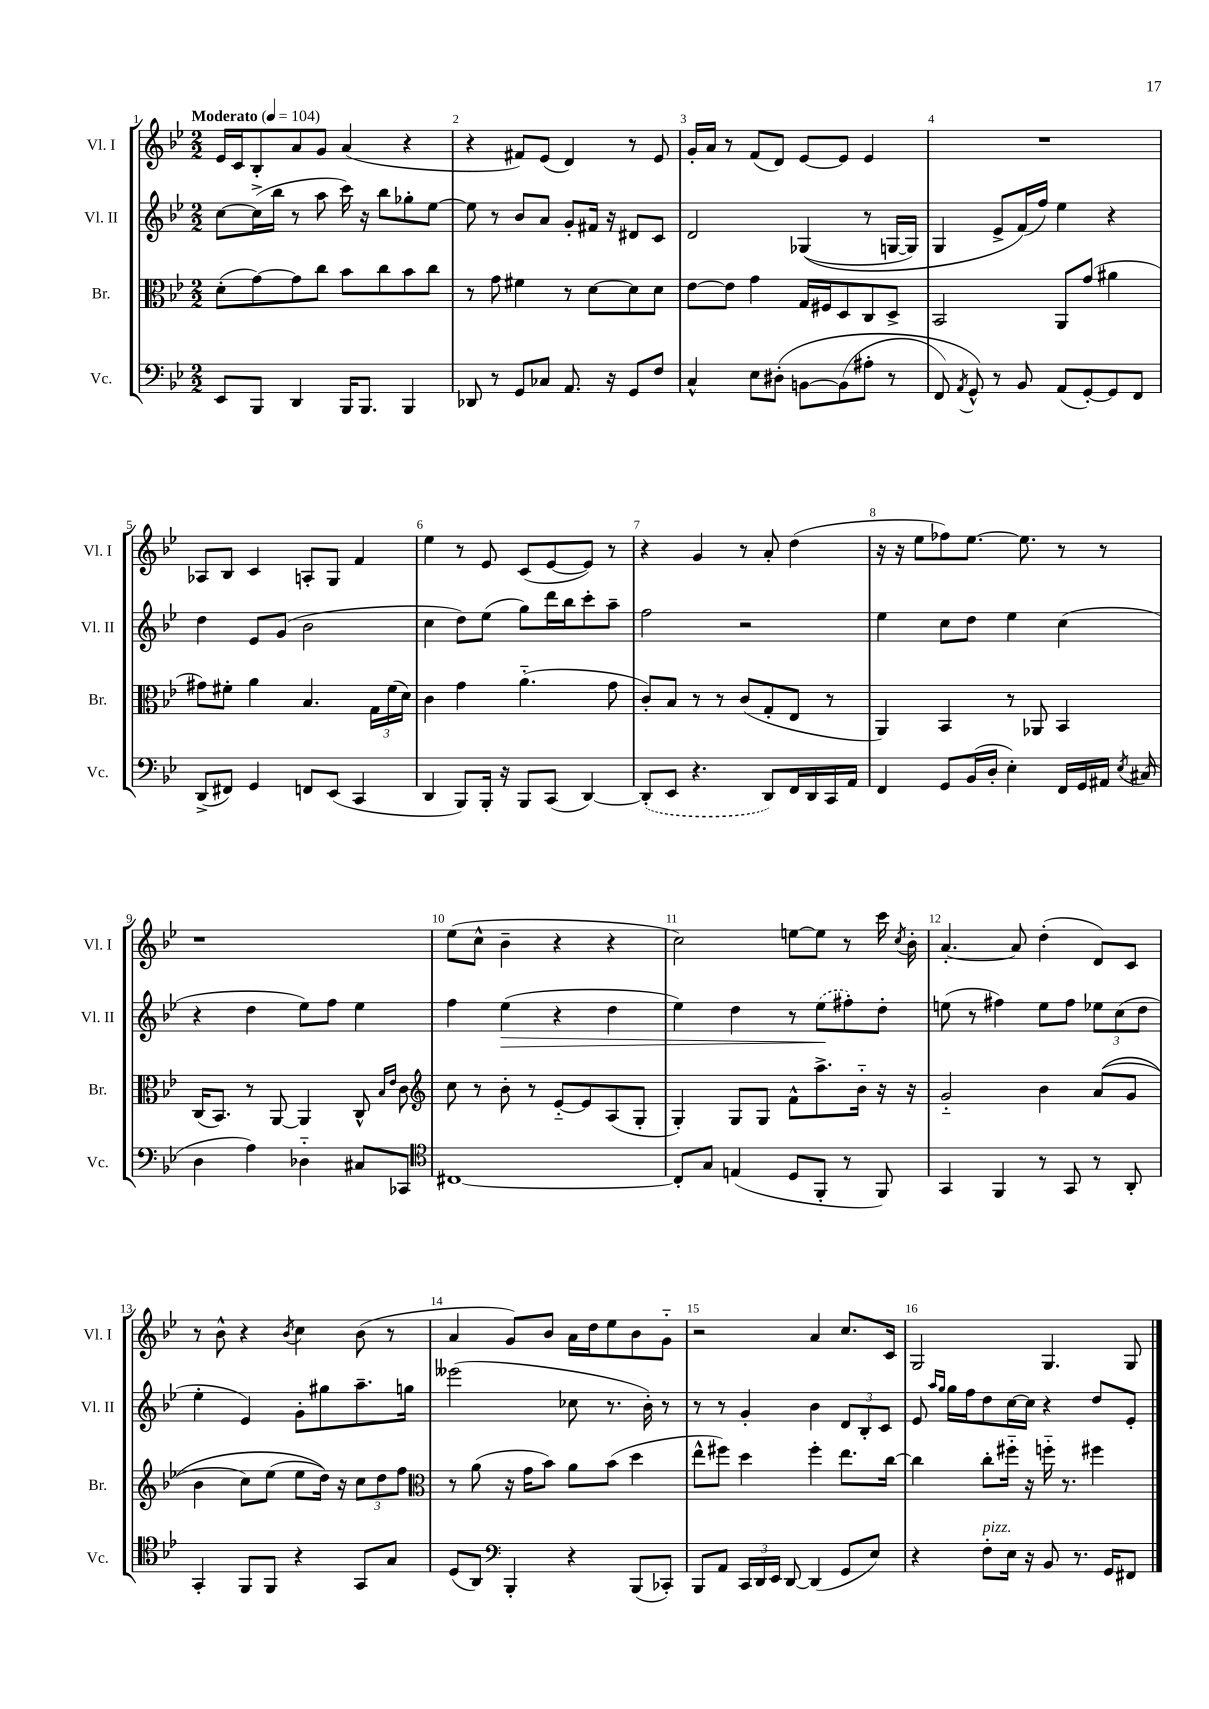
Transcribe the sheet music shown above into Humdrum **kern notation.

**kern	**kern	**kern	**kern
*staff4	*staff3	*staff2	*staff1
*clefF4	*clefC3	*clefG2	*clefG2
*k[b-e-]	*k[b-e-]	*k[b-e-]	*k[b-e-]
*M2/2	*M2/2	*M2/2	*M2/2
*MM104	*MM104	*MM104	*MM104
8EE-	(8d'	[8cc	16e-
.	.	.	16c
8BBB-	[8g)	(16cc^]	8B-'
.	.	16bb-	.
4DD	8g]	8r	8a
.	8cc	8aa	8g
16BBB-	8b-	16ccc)	(4a
8.BBB-	.	16r	.
.	8cc	8bb-	.
4BBB-	8b-	8gg-'	4r
.	8cc	[8ee-	.
=	=	=	=
8DD-	8r	8ee-]	4r
8r	8g	8r	.
8GG	4f#	8b-	8f#)
8C-	.	8a	(8e-
8.AA	8r	8g'	4d)
.	[8d	16f#	.
16r	.	16r	.
8GG	8d]	8d#	8r
8F	8d	8c	8e-
=	=	=	=
4C^^	[8e-	2d	16g'
.	.	.	16a
.	8e-]	.	8r
8E-	4g	.	(8f
&(8D#'	.	.	8d)
[8BB	16G	&((4G-	[8e-
.	16F#	.	.
(8BB]	8D	.	8e-]
8A#'	8C	8r	4e-
8r	8D^	[16G	.
.	.	16G])	.
=	=	=	=
8FF)	2BB-	4G	1r
8qAA	.	.	.
8GG^^&)	.	.	.
8r	.	8e-^	.
8BB-	.	(16f&)	.
.	.	16ff)	.
(8AA	8AA	4ee-	.
[8GG')	(8g	.	.
8GG]	4a#	4r	.
8FF	.	.	.
=	=	=	=
(8DD^	8g#)	4dd	8A-
8FF#)	8f#'	.	8B-
4GG	4a	8e-	4c
.	.	(8g	.
8FF	4.B-	2b-	8A'
(8EE-	.	.	8G
4CC	.	.	4f
.	24G	.	.
.	(24f#	.	.
.	24d)	.	.
=	=	=	=
4DD	4c	4cc	4ee-
8BBB-)	4g	8dd)	8r
16BBB-'	.	(8ee-	8e-
16r	.	.	.
8BBB-	(4.a'~	8gg)	(8c
(8CC	.	16ddd	[8e-
.	.	16bb-	.
[4DD)	.	8ccc'	8e-])
.	8g	8aa~	8r
=	=	=	=
(8DD']	8c')	2ff	4r
8EE-	8B-	.	.
4.r	8r	.	4g
.	8r	.	.
.	(8c	2r	8r
8DD)	8G'	.	8a'
16FF	8E-	.	(4dd
16DD	.	.	.
16CC	8r	.	.
16AA	.	.	.
=	=	=	=
4FF	4AA)	4ee-	16r
.	.	.	16r
.	.	.	8ee-
8GG	4BB-	8cc	8ff-)
(16BB-	.	8dd	[8.ee-
16D'	.	.	.
4E-')	8r	4ee-	.
.	.	.	8.ee-]
.	8AA-	.	.
16FF	4BB-	(4cc	8r
16GG	.	.	.
16AA#	.	.	8r
8qE-	.	.	.
(16C#	.	.	.
=	=	=	=
4D	(16C	4r	1r
.	8.BB-)	.	.
4A)	8r	4dd	.
.	[8AA	.	.
4D-'~	4AA]	8ee-)	.
.	.	8ff	.
8C#	8C^^	4ee-	.
.	16qqB-	.	.
.	16qqe-	.	.
8CC-	8c	.	.
=	=	=	=
*clefC4	*clefG2	*	*
[1C#	8cc	4ff	(8ee-
.	8r	.	8cc^^
.	8b-'	(4ee-	4b-~
.	8r	.	.
.	[8e-'~	4r	4r
.	8e-]	.	.
.	(8A	4dd	4r
.	8G'	.	.
=	=	=	=
8C#']	4G')	4ee-)	2cc)
8G	.	.	.
(4E	8G	4dd	.
.	8G	.	.
8D	8f^^	8r	[8ee
8FF'	8.aa^	(8ee-	8ee]
8r	.	8ff#')	8r
.	16b-'~	.	.
8FF)	16r	8dd'	16ccc
.	.	.	8qcc
.	16r	.	16b-'
=	=	=	=
4GG	2g'~	(8ee	[4.a'
.	.	8r	.
4FF	.	4ff#)	.
.	.	.	8a]
8r	4b-	8ee	(4dd'
8GG	.	8ff#	.
8r	&((8a	12ee-	8d)
.	.	(12cc	.
8AA'	8g	.	8c
.	.	12dd	.
=	=	=	=
4GG'	4b-	4ee-'	8r
.	.	.	8b-^^
8FF	8cc)	4e-)	4r
8FF	(8ee-	.	.
.	.	.	8qb-
4r	8ee-	8g'	4cc
.	16dd)&)	8gg#	.
.	16r	.	.
8GG	12cc	8.aa~	(8b-
.	12dd	.	.
8G	.	.	8r
.	12ff	.	.
.	.	16gg	.
=	=	=	=
*	*clefC3	*	*
(8D	8r	(2eee--	4a
8AA)	(8a	.	.
*clefF4	*	*	*
4BBB-'	16r	.	8g)
.	16g	.	.
.	8b-)	.	8b-
4r	8a	8cc-	16a
.	.	.	16dd
.	(8b-	8.r	8ee-
(8BBB-	4dd	.	8b-
.	.	16b-')	.
8CC-')	.	8r	8g'~
=	=	=	=
8BBB-	8ee-^^	8r	2r
8AA	8ff#)	8r	.
24CC	4dd	4g'	.
24DD	.	.	.
24EE-	.	.	.
[8DD	.	.	.
(4DD]	4ff#'	4b-	4a
8GG	8.ee-	12d	8.cc
.	.	12B-'	.
8E-)	.	.	.
.	.	12c	.
.	[16cc	.	16c
=	=	=	=
4r	4cc]	8e-	2G
.	.	16qqaa	.
.	.	16qqgg	.
.	.	16gg	.
.	.	16ff	.
8F'	8cc'	8dd	.
16E-	16ff#'~	[16cc	.
16r	16r	16cc]	.
8BB-	16ff'~	4r	4.G
.	8.r	.	.
8.r	.	.	.
.	4ff#	8dd	.
16GG	.	.	.
8FF#	.	8e-'	8G
==	==	==	==
*-	*-	*-	*-
